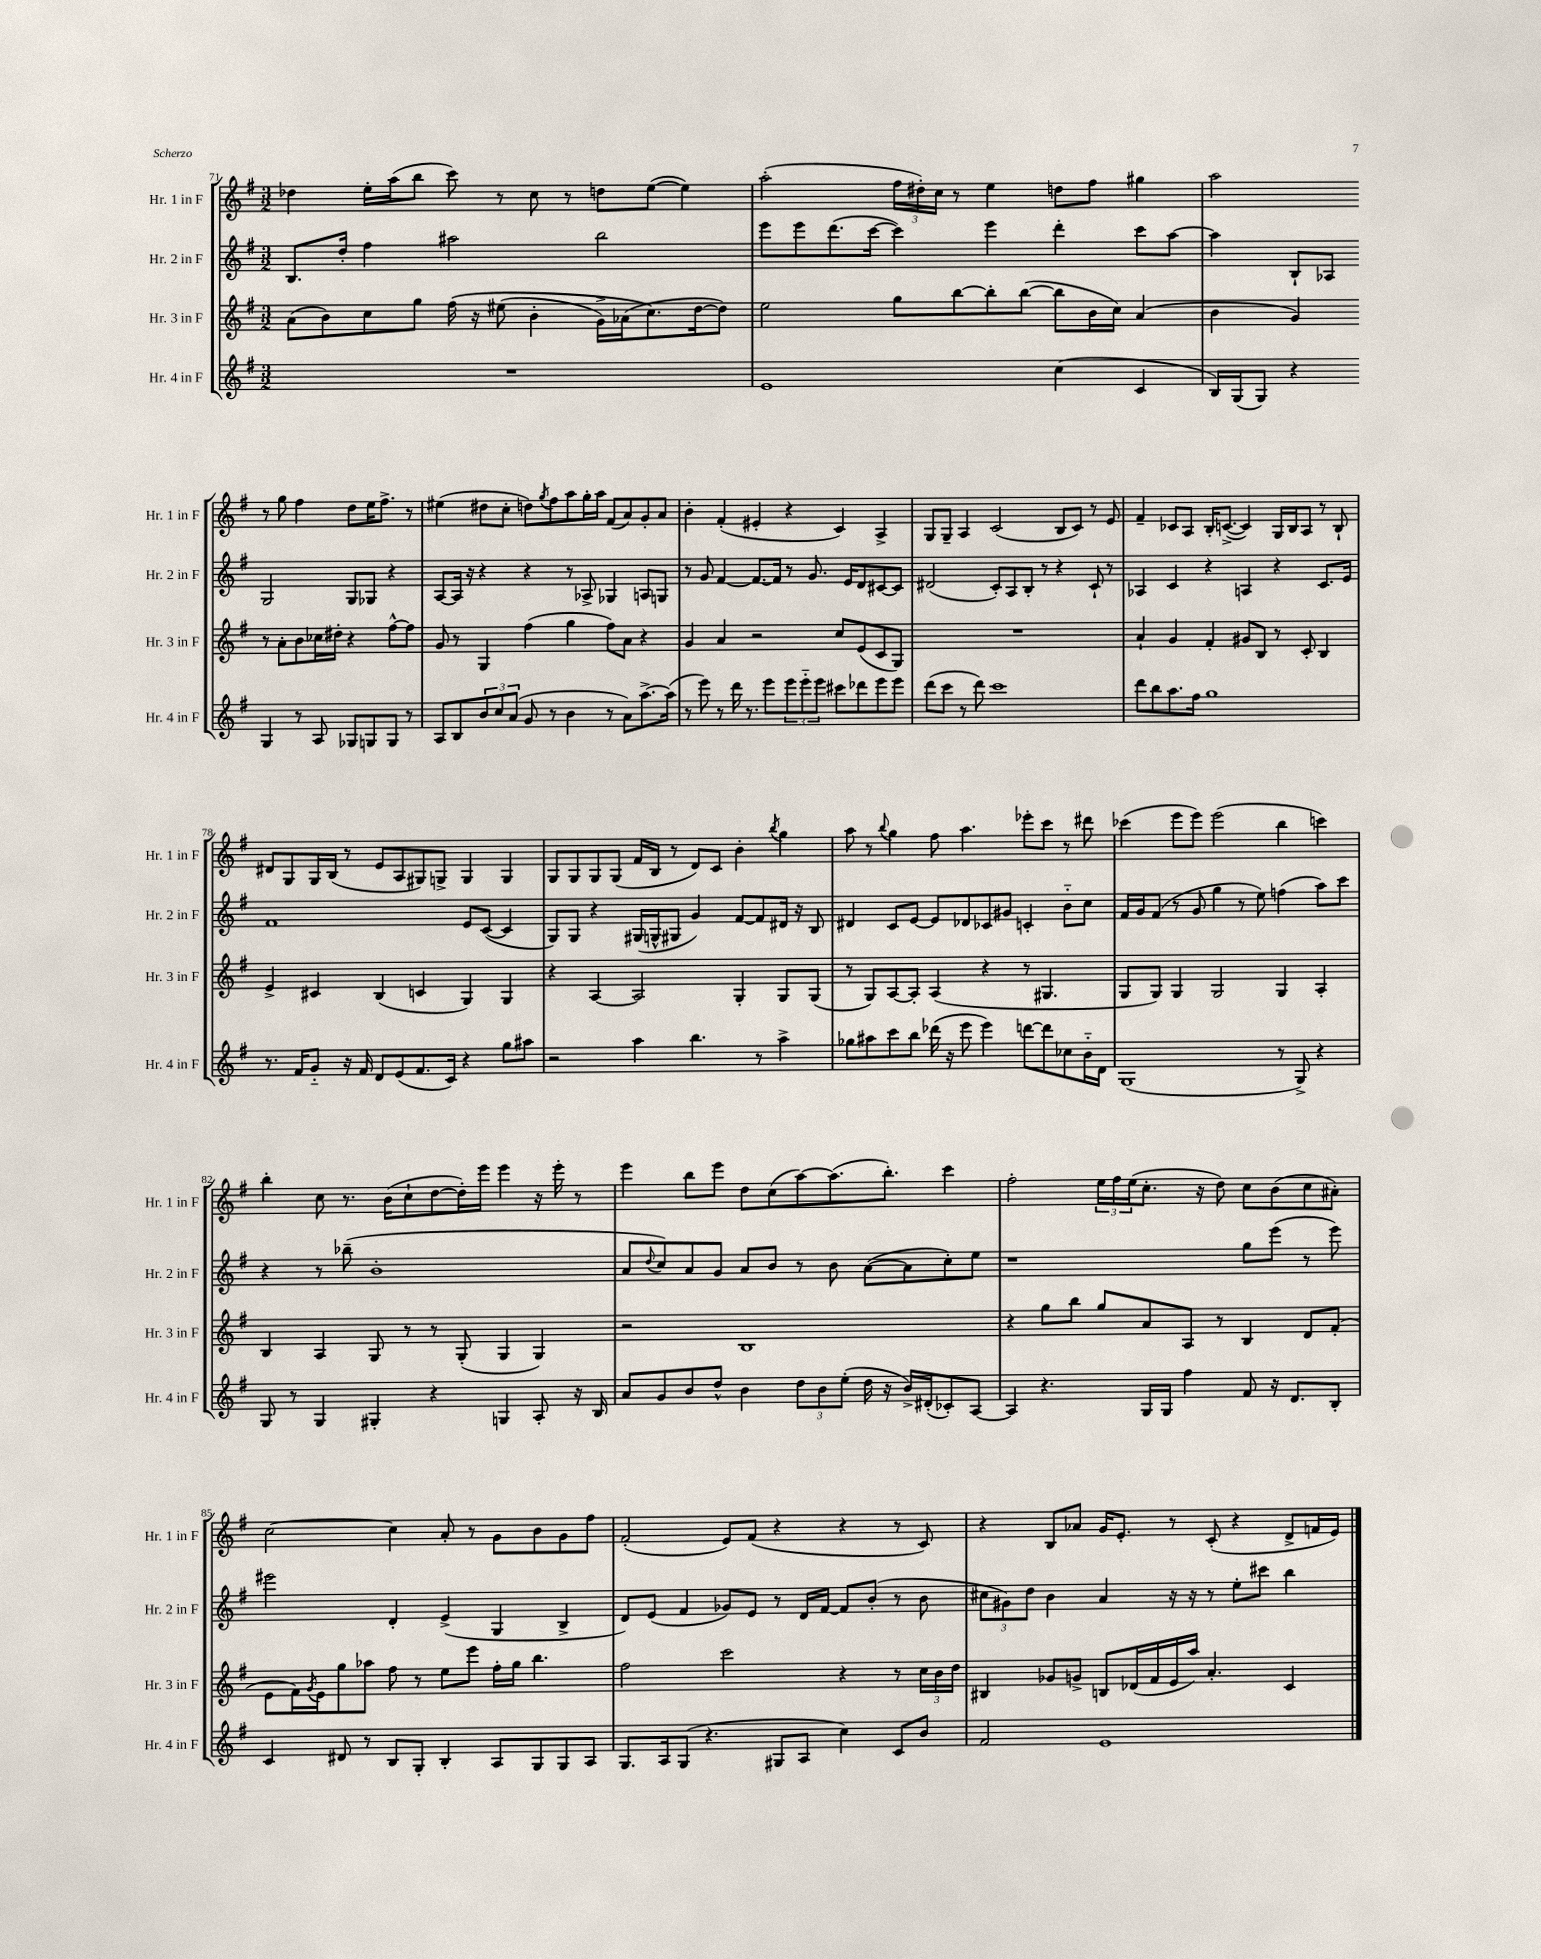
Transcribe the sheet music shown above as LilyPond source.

<<
\new StaffGroup <<
\new Staff = "s0" \with { instrumentName = "Hr. 1 in F" shortInstrumentName = "Hr. 1 in F" } {
    \clef treble \key g \major \numericTimeSignature \time 3/2
    des''4 e''16-. a''16( b''8 c'''8) r8 c''8 r8 d''8 e''8~( e''4) |
    a''2-.( \tuplet 3/2 { fis''16 dis''16-.) c''16 } r8 e''4 d''8 fis''8 gis''4 |
    a''2 r8 g''8 fis''4 d''8 e''16 fis''8.-> r8 |
    eis''4( dis''8 c''8-. d''8) \acciaccatura { g''8 } fis''8 a''8 g''16-. a''16 fis'8( a'8) g'8-. a'8 |
    b'4-. fis'4-.( eis'4-. r4 c'4) a4-> |
    g8 g8-- a4 c'2( b8 c'8) r8 e'8 |
    fis'4-- ces'8 a8 b16-. c'8.~->( c'4) g16 b16 a8 r8 b8-! |
    dis'8 g8 g16 b16( r8 e'8 a8 gis8) g8-> g4 g4 |
    g8 g8 g8 g8( fis'16 b16 r8 d'8) c'8 b'4-. \acciaccatura { b''8 } g''4 |
    a''8 r8 \appoggiatura { b''8 } g''4 fis''8 a''4. ees'''8-. c'''8 r8 dis'''8 |
    ces'''4( e'''8 e'''8) e'''2( b''4 c'''4) |
    b''4-. c''8 r8. b'16( c''8-! d''8~ d''16-.) e'''16 e'''4 r16 e'''16-. r8 |
    e'''4 b''8 e'''8 d''8 c''8( a''8~) a''8.( b''8.-.) c'''4 |
    fis''2-. \tuplet 3/2 { e''16 fis''16 e''16( } c''8.-. r16 d''8) c''8 b'8( c''8 ais'8-.) |
    c''2~ c''4 a'8-. r8 g'8 b'8 g'8 fis''8 |
    fis'2-.( e'8) fis'8( r4 r4 r8 c'8) |
    r4 b8 aes'8 g'16 e'8.-. r8 c'8-.( r4 d'8-> f'16 e'16) \bar "|." |
}
\new Staff = "s1" \with { instrumentName = "Hr. 2 in F" shortInstrumentName = "Hr. 2 in F" } {
    \clef treble \key g \major \numericTimeSignature \time 3/2
    b8. d''16-. fis''4 ais''2 b''2 |
    e'''8 e'''8 d'''8.( c'''16~ c'''4) e'''4 d'''4-. c'''8 a''8~ |
    a''4 b8-! aes8 g2 g8 ges8 r4 |
    a8~ a16 r16 r4 r4 r8 aes8-> ges4 a8 g8 |
    r8 g'8 fis'4~ fis'8.~ fis'16 r8 g'8. e'16 d'8 cis'8~ cis'8 |
    dis'2( c'8-.) a8 b8-. r8 r4 c'8-! r8 |
    aes4 c'4 r4 a4 r4 c'8. e'16 |
    fis'1 e'8 c'8~( c'4 |
    g8) g8 r4 gis16( g16-^ gis8 g'4) fis'8~ fis'8 dis'16 r16 b8 |
    dis'4 c'8 e'8~ e'8 des'8 ces'8 gis'8 c'4-. b'8-_ c''8 |
    fis'16 g'16 fis'8( r8 g'8 g''4 r8 e''8) f''4( a''8) c'''8 |
    r4 r8 bes''8--( b'1-. |
    a'8 \appoggiatura { d''8 } c''8) a'8 g'8 a'8 b'8 r8 b'8 a'8~( a'8 c''8-.) e''8 |
    r1 g''8 e'''8( r8 e'''8) |
    eis'''2 d'4-. e'4->( g4 b4-> |
    d'8) e'8( fis'4 ges'8) e'8 r8 d'16 fis'16~ fis'8 b'8-.( r8 b'8 |
    \tuplet 3/2 { cis''8 gis'8) d''8 } b'4 a'4 r16 r16 r8 e''8-. cis'''8 b''4 \bar "|." |
}
\new Staff = "s2" \with { instrumentName = "Hr. 3 in F" shortInstrumentName = "Hr. 3 in F" } {
    \clef treble \key g \major \numericTimeSignature \time 3/2
    a'8( b'8) c''8 g''8 fis''16\( r16 eis''8( b'4-. g'16->) aes'16( c''8.\) d''16~ d''8) |
    e''2 g''8 b''8~ b''8-. b''8~( b''8 b'16 c''16) a'4( |
    b'4 g'4) r8 a'8-. b'8 ces''16 dis''16-. r4 fis''8~-^ fis''8 |
    g'8 r8 g4 fis''4( g''4 fis''8) a'8 r4 |
    g'4 a'4 r2 c''8 e'8( c'8 g8) |
    R1. |
    a'4-! g'4 fis'4-. gis'8 b8 r8 c'8-. b4 |
    e'4-> cis'4 b4( c'4 g4) g4 |
    r4 a4~ a2 g4-. g8 g8( |
    r8 g8) a8~ a8-. a4( r4 r8 gis4. |
    g8 g8) g4 g2 g4 a4-. |
    b4 a4 g8 r8 r8 g8-.( g4 g4) |
    r2 b1 |
    r4 g''8 b''8 g''8 a'8 a8 r8 b4 d'8 fis'8-.( |
    e'8 fis'16) \acciaccatura { g'8 } e'16 g''8 aes''8 fis''8 r8 e''8 e'''8 fis''16-. g''16 b''4. |
    fis''2 c'''2 r4 r8 \tuplet 3/2 { c''16 b'16 d''16 } |
    bis4 ges'8 g'8-> b8 des'16( fis'16 e'16 a''16) a'4.-. c'4 \bar "|." |
}
\new Staff = "s3" \with { instrumentName = "Hr. 4 in F" shortInstrumentName = "Hr. 4 in F" } {
    \clef treble \key g \major \numericTimeSignature \time 3/2
    R1. |
    e'1 c''4( c'4 |
    b16) g16( g8) r4 g4 r8 a8 ges8 g8 g8 r8 |
    a8 b8 \tuplet 3/2 { b'8 c''8 a'8( } g'8 r8 b'4 r8 a'8) a''8.~-> a''16( |
    r8 e'''8) r8 d'''16 r8. e'''8 \tuplet 3/2 { e'''8 e'''8-_ e'''8 } cis'''8 des'''8 e'''8 e'''8 |
    d'''8( c'''8 r8 d'''8) c'''1 |
    d'''8 b''8 a''8. fis''16 g''1 |
    r8. fis'16 g'8-_ r16 fis'16 d'8 e'8( fis'8. c'16) r4 g''8 ais''8 |
    r2 a''4 b''4. r8 a''4-> |
    ges''8 ais''8 c'''8 b''8 des'''16( r16 e'''8 e'''4) d'''8~ d'''8 ces''8 b'16-_ d'16 |
    g1( r8 g8->) r4 |
    g8 r8 g4 gis4-. r4 g4 a8-. r16 b16 |
    a'8 g'8 b'8 d''8-^ b'4 \tuplet 3/2 { d''8 b'8 e''8-.( } d''16 r16 b'16->) dis'16-.( ces'8-.) a8~ |
    a4 r4. g16 g16 fis''4 fis'8 r16 d'8. b8-. |
    c'4 dis'8 r8 b8 g8-. b4-. a8 g8 g8 a8 |
    g8. a16 g8( r4. gis8 a8 c''4) c'8 b'8 |
    fis'2 e'1 \bar "|." |
}
>>
>>
\layout { \context { \Score currentBarNumber = #71 } }
